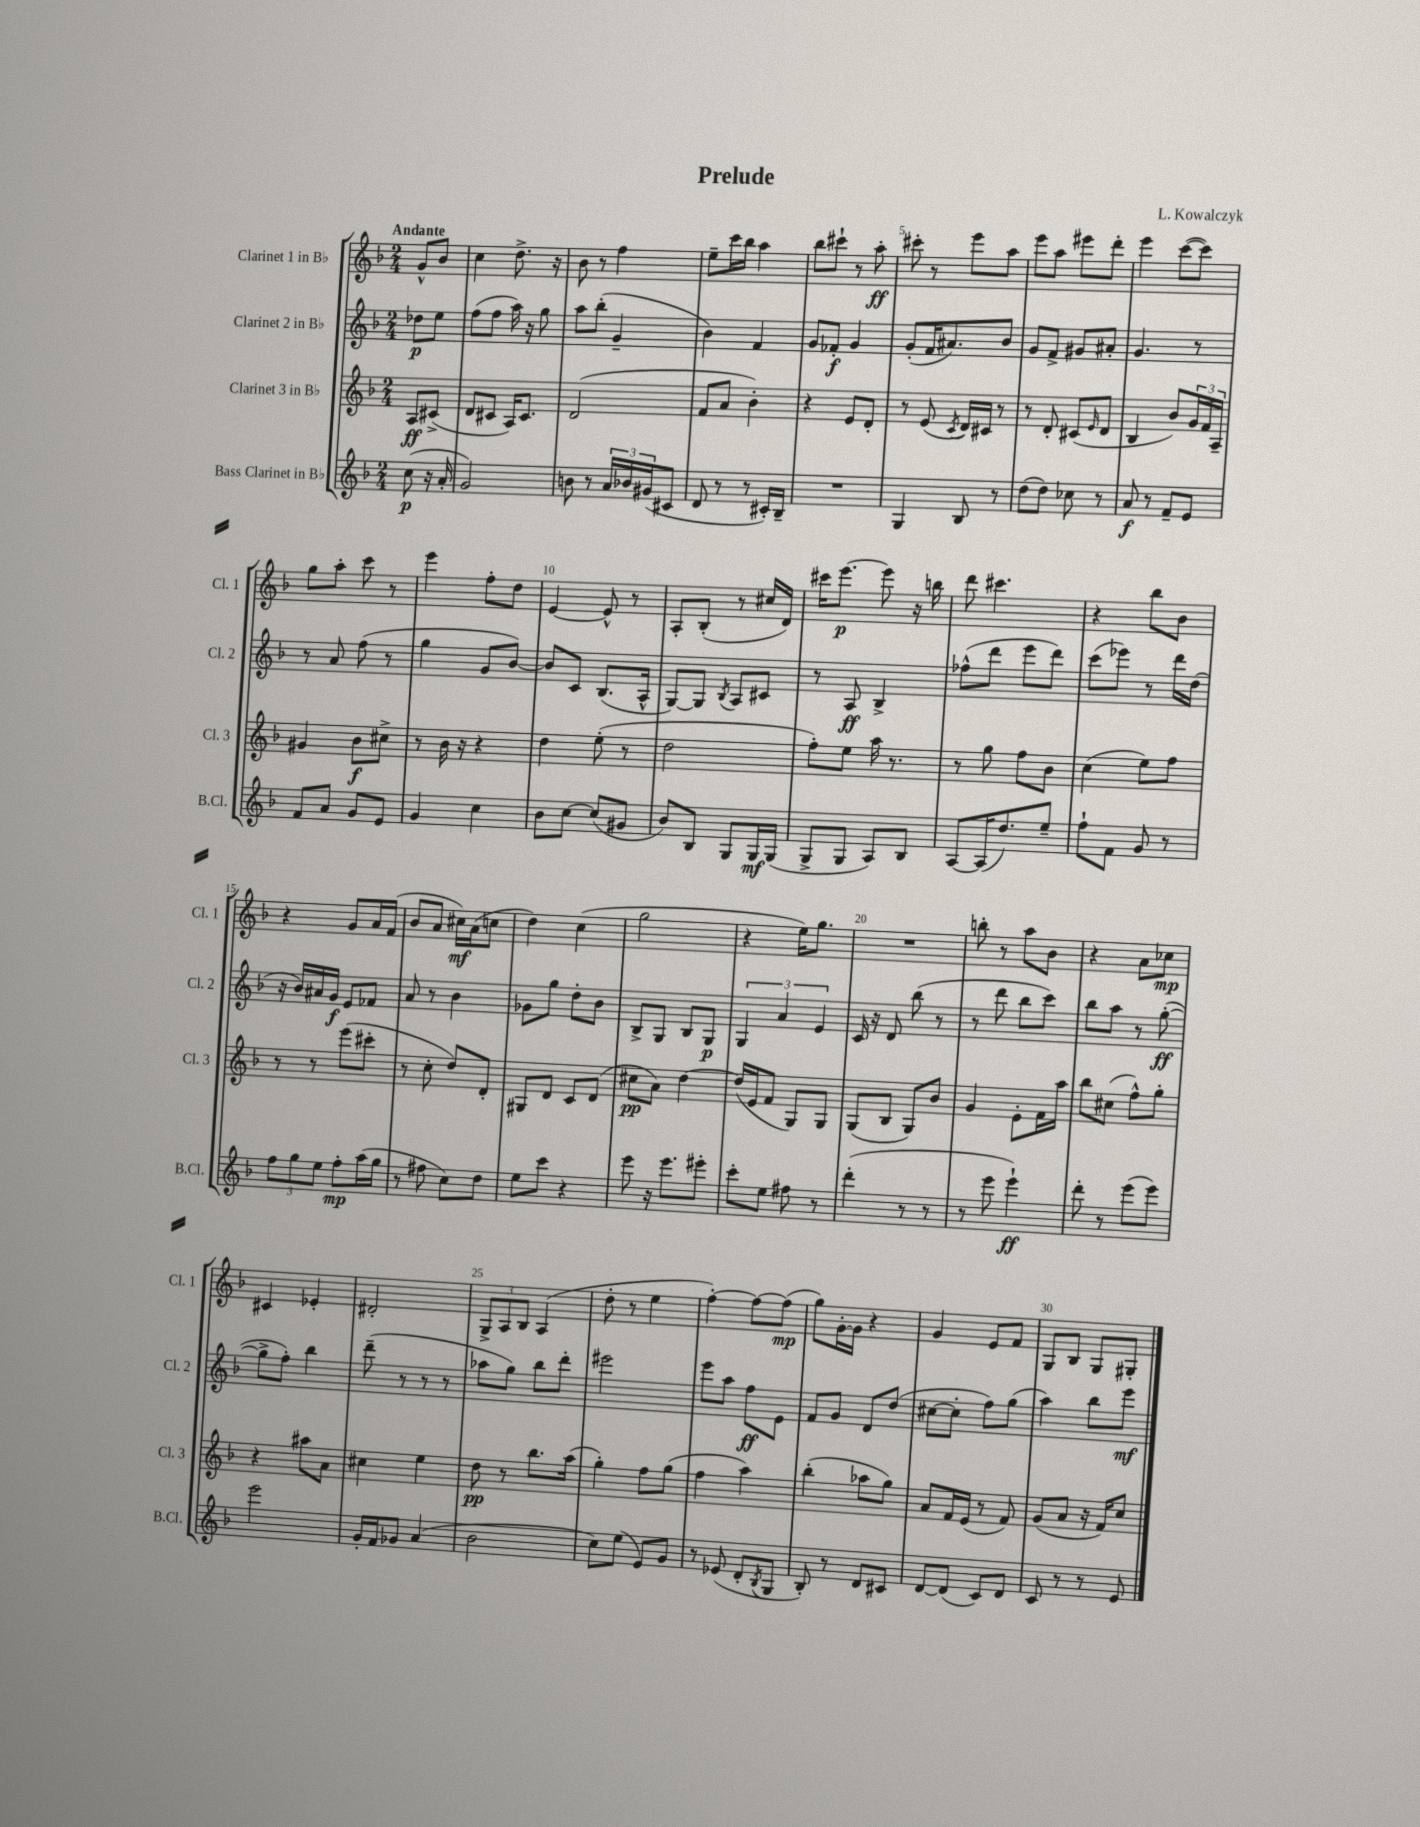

**kern	**dynam	**kern	**dynam	**kern	**dynam	**kern	**dynam
*part4	*part4	*part3	*part3	*part2	*part2	*part1	*part1
*staff4	*staff4	*staff3	*staff3	*staff2	*staff2	*staff1	*staff1
*I"Bass Clarinet in B♭	*	*I"Clarinet 3 in B♭	*	*I"Clarinet 2 in B♭	*	*I"Clarinet 1 in B♭	*
*I'B.Cl.	*	*I'Cl. 3	*	*I'Cl. 2	*	*I'Cl. 1	*
*clefG2	*	*clefG2	*	*clefG2	*	*clefG2	*
*k[b-]	*	*k[b-]	*	*k[b-]	*	*k[b-]	*
*M2/4	*	*M2/4	*	*M2/4	*	*M2/4	*
=	=	=	=	=	=	=	=
!	!	!	!	!	!	!LO:TX:a:B:t=Andante	!
(8cc\	p	8A/L	ff	8dd-X\L	p	8g^^/L	.
16r	.	(8c#X^/J	.	8ee\J	.	8b-/J	.
16a'/	.	.	.	.	.	.	.
=1	=1	=1	=1	=1	=1	=1	=1
2g/)	.	8d/L	.	(8ff\L	.	4cc\	.
.	.	8c#X/J	.	8ff\J	.	.	.
.	.	16A/KL)	.	16aa\)	.	8.dd^\	.
.	.	8.c#/J	.	16r	.	.	.
.	.	.	.	8gg\	.	.	.
.	.	.	.	.	.	16r	.
=2	=2	=2	=2	=2	=2	=2	=2
8bn\	.	(2d/	.	8aa\L	.	8b-\	.
8r	.	.	.	(8bb-'\J	.	8r	.
24a/LL	.	.	.	4g~/	.	4ff\	.
24b-X/	.	.	.	.	.	.	.
(24g#X/J	.	.	.	.	.	.	.
8c#X/J	.	.	.	.	.	.	.
=3	=3	=3	=3	=3	=3	=3	=3
8d/	.	8f/L	.	4b-\)	.	8ee~\L	.
8r	.	8a/J	.	.	.	16ccc\L	.
.	.	.	.	.	.	16bb-\JJ	.
8r	.	4b-'\)	.	4f/	.	4aa\	.
16c#X'/LL)	.	.	.	.	.	.	.
16B-~/JJ	.	.	.	.	.	.	.
=4	=4	=4	=4	=4	=4	=4	=4
2r	.	4r	.	8g/L	.	8bb-\L	.
.	.	.	.	8f-X'/J	f	8ccc#X`\J	.
.	.	8e/L	.	4g/	.	8r	.
.	.	8d'/J	.	.	.	8aa'\	ff
=5	=5	=5	=5	=5	=5	=5	=5
4G/	.	8r	.	(8g'/L	.	8ccc#X'\	.
.	.	(8e/	.	16f/K	.	8r	.
.	.	.	.	8.a#X/)	.	.	.
.	.	8qc/	.	.	.	.	.
8B-/	.	16d/LL)	.	.	.	8eee\L	.
.	.	16c#X/JJ	.	.	.	.	.
8r	.	8r	.	8b-/J	.	8aa\J	.
=6	=6	=6	=6	=6	=6	=6	=6
(8dd\L	.	8r	.	8g/L	.	8eee\L	.
8dd\J)	.	8d'/	.	8f^/J	.	8aa\J	.
8cc-X\	.	(8c#X/L	.	8g#X/L	.	8eee#X\L	.
.	.	16qqe/	.	.	.	.	.
8r	.	8d/J	.	8a#X'/J	.	8ddd'\J	.
=7	=7	=7	=7	=7	=7	=7	=7
8a/	f	4B-/	.	4.g/	.	4eee\	.
8r	.	.	.	.	.	.	.
8f~/L	.	8b-/L)	.	.	.	([8ccc\L	.
8e/J	.	24g/L	.	8r	.	8ccc\J])	.
.	.	24f/	.	.	.	.	.
.	.	24A~/JJ	.	.	.	.	.
!!LO:LB:g=z
=8	=8	=8	=8	=8	=8	=8	=8
8f/L	.	4g#X/	.	8r	.	8gg\L	.
8a/J	.	.	.	8a/	.	8aa'\J	.
8g/L	.	8b-\L	f	(8ff\	.	8ccc\	.
8e/J	.	8cc#X^\J	.	8r	.	8r	.
=9	=9	=9	=9	=9	=9	=9	=9
4g/	.	8r	.	4gg\	.	4eee\	.
.	.	16b-\	.	.	.	.	.
.	.	16r	.	.	.	.	.
4cc\	.	4r	.	8g/L	.	8ff'\L	.
.	.	.	.	[8b-/J)	.	8dd\J	.
=10	=10	=10	=10	=10	=10	=10	=10
8b-\L	.	4dd\	.	8b-/L]	.	[4e/	.
[8cc\J	.	.	.	8c/J	.	.	.
(8cc/L]	.	(8ee'\	.	(8.B-/L	.	8e^^/]	.
8g#X/J	.	8r	.	.	.	8r	.
.	.	.	.	16A^^/Jk	.	.	.
=11	=11	=11	=11	=11	=11	=11	=11
8b-/L)	.	2dd\	.	[8G/L)	.	8A'/L	.
8B-/J	.	.	.	8G/J]	.	(8B-'/J	.
.	.	.	.	8qB-/	.	.	.
8G/L	.	.	.	8A/L	.	8r	.
16G/L	mf	.	.	8c#X/J	.	16cc#X/LL	.
(16G/JJ	.	.	.	.	.	16d/JJ)	.
=12	=12	=12	=12	=12	=12	=12	=12
8G^/L	.	8ff'\L)	.	8r	.	16ccc#X\KL	.
.	.	.	.	.	.	[8.eee\J	p
8G/J	.	8ee\J	.	8A/	ff	.	.
8A/L)	.	16aa\	.	4B-^/	.	8eee\]	.
.	.	8.r	.	.	.	.	.
8B-/J	.	.	.	.	.	16r	.
.	.	.	.	.	.	16bbn\	.
=13	=13	=13	=13	=13	=13	=13	=13
[8A/L	.	8r	.	(8ff-X^^\L	.	8ddd\	.
(16A/K]	.	8gg\	.	8ddd\J	.	4.ccc#X\	.
8.dd/)	.	.	.	.	.	.	.
.	.	8ff\L	.	8eee\L	.	.	.
8ee~/J	.	8b-\J	.	8ddd\J)	.	.	.
=14	=14	=14	=14	=14	=14	=14	=14
8ff`\L	.	(4cc\	.	(8ccc\L	.	4r	.
8f\J	.	.	.	8eee-X\J)	.	.	.
8g/	.	8ee\L)	.	8r	.	8bb-\L	.
8r	.	8ff\J	.	16ddd\LL	.	8b-\J	.
.	.	.	.	(16dd\JJ	.	.	.
!!LO:LB:g=z
=15	=15	=15	=15	=15	=15	=15	=15
12ff\L	.	8r	.	16r	.	4r	.
.	.	.	.	16b-/LL)	.	.	.
12gg\	.	.	.	.	.	.	.
.	.	8r	.	16a#X/	.	.	.
12ee\J	.	.	.	.	.	.	.
.	.	.	.	16g/JJ	f	.	.
8ff'\L	mp	(8eee\L	.	8e/L	.	8g/L	.
(16aa\L	.	8ccc#X'\J	.	8f-X/J	.	16a/L	.
16gg\JJ	.	.	.	.	.	(16f/JJ	.
=16	=16	=16	=16	=16	=16	=16	=16
8r	.	8r	.	8a/	.	8b-/L	.
8ff#X\	.	8cc'\	.	8r	.	8a/J	.
8cc\L)	.	8dd/L)	.	4b-\	.	16cc#X\LL)	mf
.	.	.	.	.	.	(16a\J	.
8dd\J	.	8d'/J	.	.	.	8ccn\J	.
=17	=17	=17	=17	=17	=17	=17	=17
8ee\L	.	8G#X/L	.	8g-X\L	.	4dd\)	.
8ccc\J	.	8d/J	.	8gg\J	.	.	.
4r	.	8c/L	.	8dd'\L	.	(4cc\	.
.	.	(8d/J	.	8b-\J	.	.	.
=18	=18	=18	=18	=18	=18	=18	=18
8eee\	.	8cc#X\L	pp	8B-^/L	.	2gg\	.
16r	.	8a\J)	.	8G/J	.	.	.
8.eee\L	.	.	.	.	.	.	.
.	.	[4dd\	.	8B-/L	.	.	.
8eee#X'\J	.	.	.	8G/J	p	.	.
=19	=19	=19	=19	=19	=19	=19	=19
8ccc'\L	.	(16dd/LL]	.	6G/	.	4r	.
.	.	16e/J	.	.	.	.	.
8ee\J	.	8f/J	.	.	.	.	.
.	.	.	.	6a/	.	.	.
8ff#X\	.	8G/L)	.	.	.	16ee\KL)	.
.	.	.	.	.	.	8.gg\J	.
.	.	.	.	6e/	.	.	.
8r	.	8G/J	.	.	.	.	.
=20	=20	=20	=20	=20	=20	=20	=20
(4ddd'\	.	(8G/L	.	16c/	.	2r	.
.	.	.	.	16r	.	.	.
.	.	8B-/J	.	8d/	.	.	.
8r	.	8G/L)	.	(8bb-\	.	.	.
8r	.	8b-/J	.	8r	.	.	.
=21	=21	=21	=21	=21	=21	=21	=21
8r	.	4g/	.	8r	.	8bbn'\	.
8eee\	.	.	.	8ddd\	.	8r	.
4eee`\)	ff	8e'\L	.	8bb-\L	.	8aa\L	.
.	.	16f\L	.	8ccc\J)	.	8b-\J	.
.	.	16aa\JJ	.	.	.	.	.
=22	=22	=22	=22	=22	=22	=22	=22
8ddd'\	.	8bb-\L	.	8bb-\L	.	4r	.
8r	.	(8cc#X\J	.	8aa\J	.	.	.
(8eee\L	.	8ff^^\L)	.	8r	.	8a\L	.
8eee\J)	.	8gg'\J	.	([8gg'\	ff	8cc-X\J	mp
!!LO:LB:g=z
=23	=23	=23	=23	=23	=23	=23	=23
2eee\	.	4r	.	8gg^\L]	.	4c#X/	.
.	.	.	.	8ff'\J)	.	.	.
.	.	8aa#X\L	.	4bb-\	.	4e-X'/	.
.	.	8a\J	.	.	.	.	.
=24	=24	=24	=24	=24	=24	=24	=24
16g'/LL	.	4cc#X\	.	(8ddd~\	.	2d#X'/	.
16f/J	.	.	.	.	.	.	.
8g-X/J	.	.	.	8r	.	.	.
(4a/	.	4ee\	.	8r	.	.	.
.	.	.	.	8r	.	.	.
=25	=25	=25	=25	=25	=25	=25	=25
2b-\	.	8dd\	pp	8aa-X\L	.	12G^/L	.
.	.	.	.	.	.	12A/	.
.	.	8r	.	8gg\J)	.	.	.
.	.	.	.	.	.	12B-/J	.
.	.	8.bb-\L	.	8bb-\L	.	(4A/	.
.	.	.	.	8ddd'\J	.	.	.
.	.	(16aa\Jk	.	.	.	.	.
=26	=26	=26	=26	=26	=26	=26	=26
8cc\L)	.	4gg'\)	.	2eee#X\	.	8dd'\	.
(8ee\J	.	.	.	.	.	8r	.
8e/L)	.	8ff\L	.	.	.	4ee\	.
8g/J	.	(8gg\J	.	.	.	.	.
=27	=27	=27	=27	=27	=27	=27	=27
8r	.	4ff\	.	8eee\L	.	[4ff'\)	.
(8e-X/	.	.	.	8aa\J	.	.	.
8d'/L	.	4aa\)	.	8ff\L	ff	8ff\L_	.
8qB-/	.	.	.	.	.	.	.
8G/J	.	.	.	8e\J	.	(8ff\J]	mp
=28	=28	=28	=28	=28	=28	=28	=28
8B-'/)	.	(4bb-'\	.	8f/L	.	8gg\L)	.
8r	.	.	.	8g/J	.	[16g'\L	.
.	.	.	.	.	.	16g\JJ]	.
8d/L	.	8aa-X\L	.	8d/L	.	4r	.
8c#X/J	.	8gg\J)	.	(8dd/J	.	.	.
=29	=29	=29	=29	=29	=29	=29	=29
[8d/L	.	8a/L	.	[8cc#X\L	.	4g/	.
(8d/J]	.	16f/L	.	8cc#'\J]	.	.	.
.	.	(16e/JJ	.	.	.	.	.
8c/L)	.	8r	.	8ff\L)	.	8e/L	.
8d/J	.	8f/)	.	(8gg\J	.	8f/J	.
=30	=30	=30	=30	=30	=30	=30	=30
8c/	.	(8g/L	.	4aa\)	.	8G/L	.
8r	.	8a/J	.	.	.	8B-/J	.
8r	.	16r	.	8bb-\L	.	8G/L	.
.	.	16f/KL)	.	.	.	.	.
8e/	.	8cc/J	.	8eee\J	mf	8G#X'/J	.
==	==	==	==	==	==	==	==
*-	*-	*-	*-	*-	*-	*-	*-
